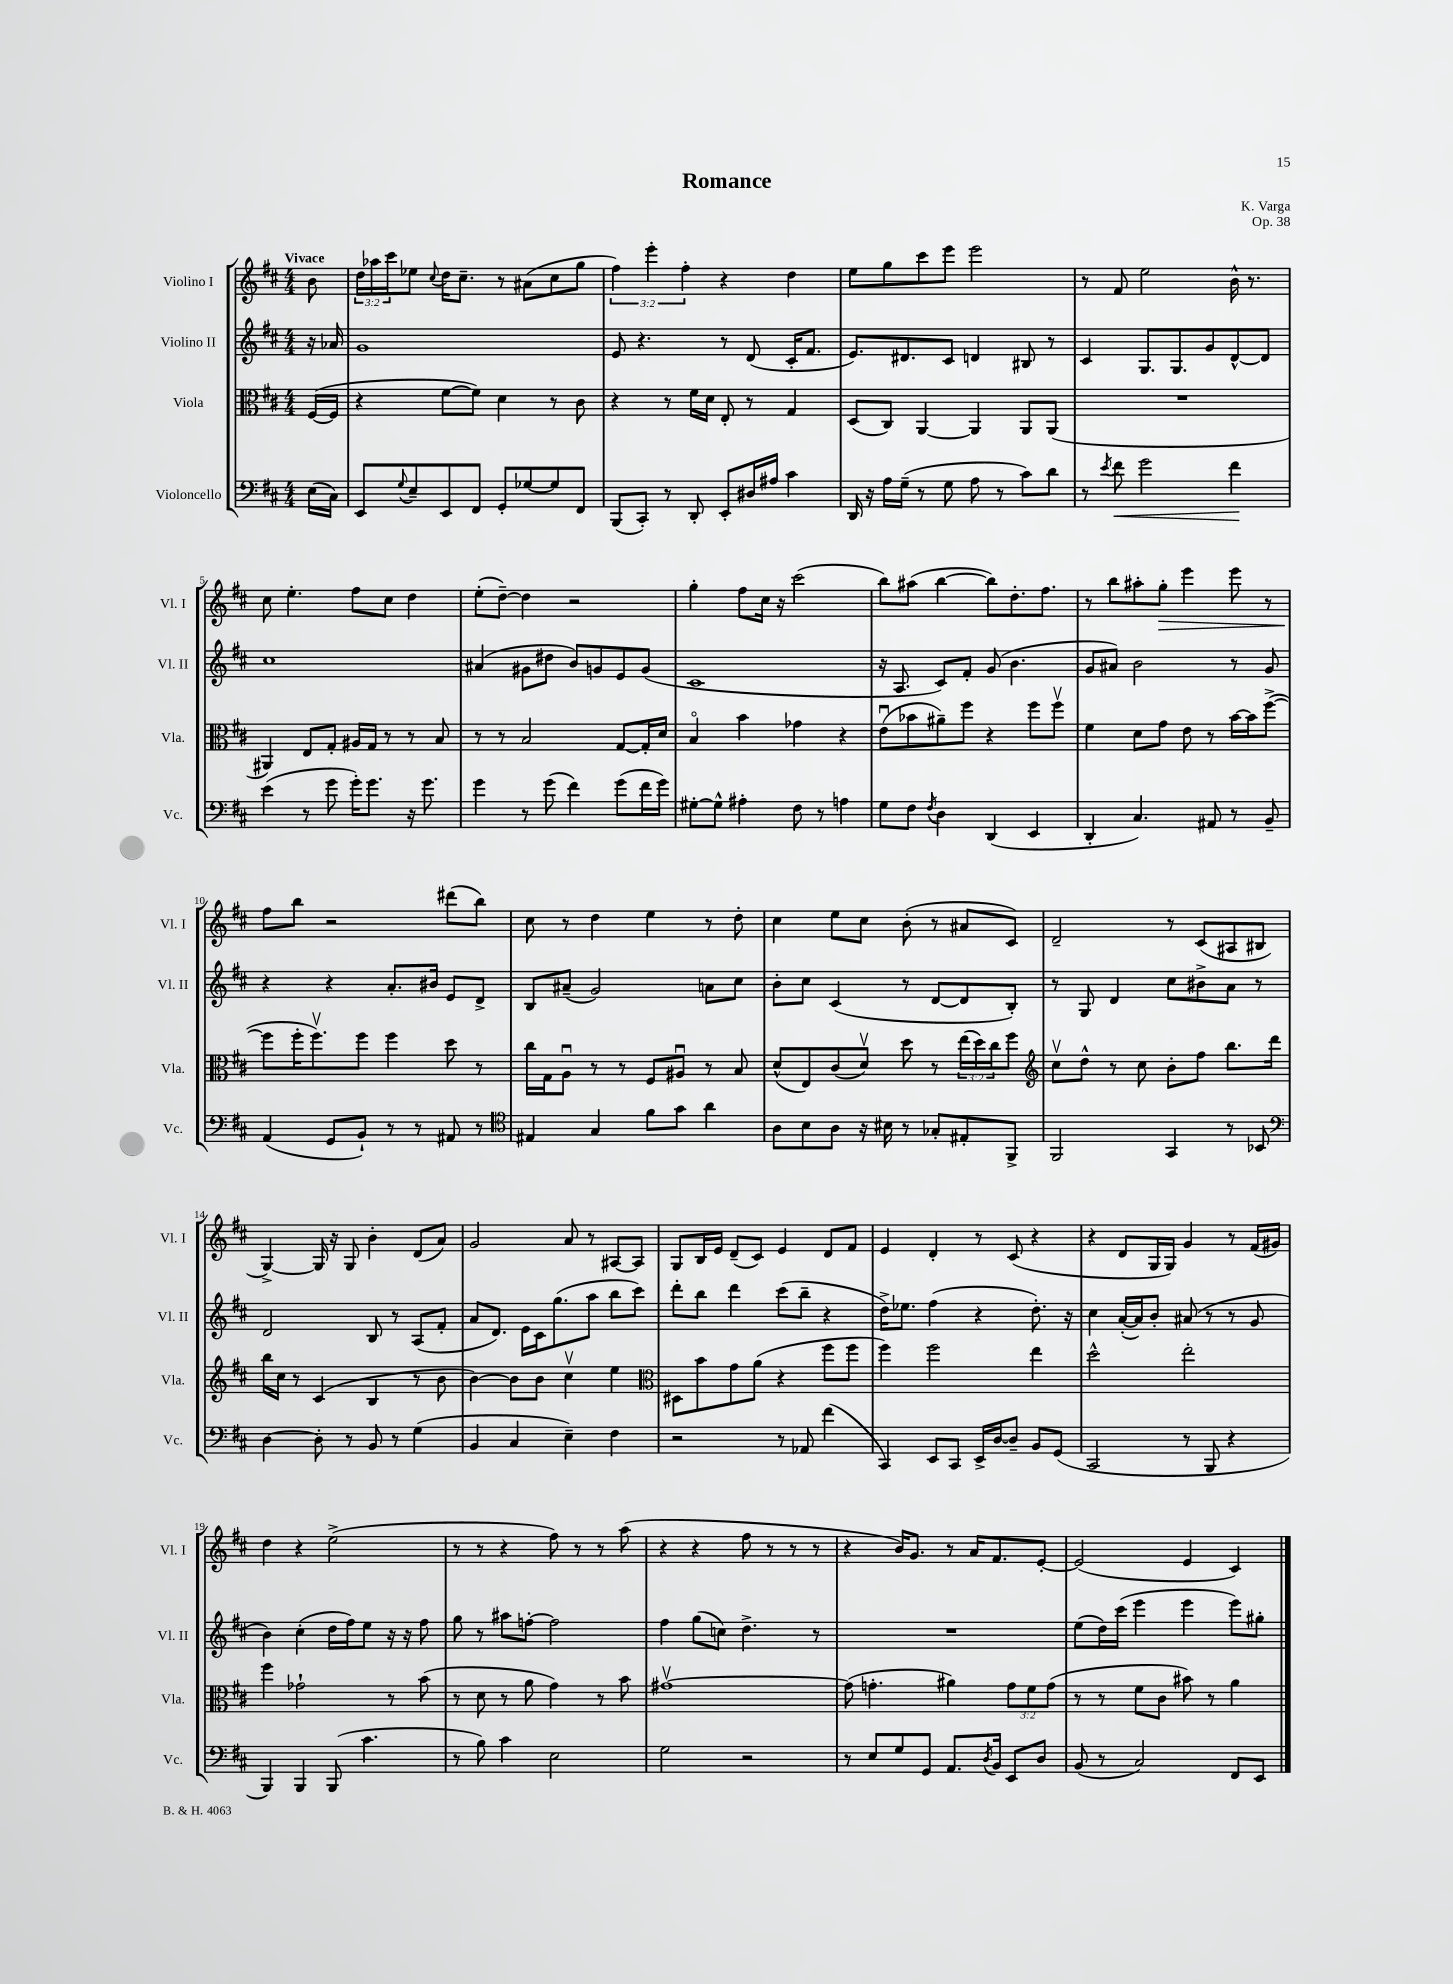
\header { title = "Romance" composer = "K. Varga" opus = "Op. 38" }
<<
\new StaffGroup <<
\new Staff = "s0" \with { instrumentName = "Violino I" shortInstrumentName = "Vl. I" } {
    \clef treble \key d \major \numericTimeSignature \time 4/4 \override Staff.TupletNumber.text = #tuplet-number::calc-fraction-text \partial 8 \tempo "Vivace"
    b'8 |
    \tuplet 3/2 { d''16 aes''16 cis'''16 } ees''8 \appoggiatura { cis''8 } d''16 cis''8.-- r8 ais'8( cis''8 g''8 |
    \tuplet 3/2 { fis''4) e'''4-. fis''4-. } r4 d''4 |
    e''8 g''8 cis'''8 e'''8 e'''2 |
    r8 fis'8 e''2 b'16-^ r8. |
    cis''8 e''4.-. fis''8 cis''8 d''4 |
    e''8-.( d''8~--) d''4 r2 |
    g''4-. fis''8 cis''16 r16 cis'''2( |
    b''8) ais''8( b''4~ b''8) d''8.-. fis''8. |
    r8 b''8 ais''8-. g''8-.\> e'''4 e'''8 r8 |
    fis''8\! b''8 r2 dis'''8( b''8) |
    cis''8 r8 d''4 e''4 r8 d''8-. |
    cis''4 e''8 cis''8 b'8-.( r8 ais'8 cis'8) |
    d'2-- r8 cis'8( ais8 bis8 |
    g4~->) g16 r16 g8 b'4-. d'8( a'8) |
    g'2 a'8 r8 ais8~ ais8 |
    g8 b16 e'16 d'8--( cis'8) e'4 d'8 fis'8 |
    e'4 d'4-. r8 cis'8( r4 |
    r4 d'8 g16 g16) g'4 r8 fis'16( gis'16) |
    d''4 r4 e''2->( |
    r8 r8 r4 fis''8) r8 r8 a''8( |
    r4 r4 fis''8 r8 r8 r8 |
    r4 b'16) g'8. r8 a'16 fis'8. e'8~-. |
    e'2( e'4 cis'4) \bar "|." |
}
\new Staff = "s1" \with { instrumentName = "Violino II" shortInstrumentName = "Vl. II" } {
    \clef treble \key d \major \numericTimeSignature \time 4/4 \partial 8
    r16 aes'16 |
    g'1 |
    e'8 r4. r8 d'8( cis'16-. fis'8. |
    e'8.) dis'8. cis'8 d'4 bis8 r8 |
    cis'4 g8. g8. g'8 d'8~-^ d'8 |
    cis''1 |
    ais'4( gis'8 dis''8 b'8) g'8 e'8 g'8( |
    cis'1 |
    r16 a8. cis'8) fis'8-. g'8( b'4. |
    g'8 ais'8) b'2 r8 g'8 |
    r4 r4 a'8.-. bis'16 e'8 d'8-> |
    b8 ais'8--( g'2) a'8 cis''8 |
    b'8-. cis''8 cis'4( r8 d'8~ d'8 b8-.) |
    r8 g8 d'4 cis''8 bis'8-> a'8 r8 |
    d'2 b8 r8 a8( fis'8-. |
    a'8 d'8.) e'16 cis'16 g''8.( a''8 b''8 cis'''8) |
    d'''8-. b''8 d'''4 cis'''8( b''8-- r4 |
    d''16->) ees''8. fis''4( r4 d''8.-.) r16 |
    cis''4 a'16~-.( a'16) b'8-. ais'8( r8 r8 g'8 |
    b'4) cis''4-.( d''16 fis''16) e''8 r16 r16 fis''8 |
    g''8 r8 ais''8 f''8~-. f''2 |
    fis''4 g''8( c''8) d''4.-> r8 |
    R1 |
    e''8( d''16) cis'''16( e'''4 e'''4 e'''8) gis''8-. \bar "|." |
}
\new Staff = "s2" \with { instrumentName = "Viola" shortInstrumentName = "Vla." } {
    \clef alto \key d \major \numericTimeSignature \time 4/4 \override Staff.TupletNumber.text = #tuplet-number::calc-fraction-text \partial 8
    fis16~( fis16 |
    r4 fis'8~ fis'8) d'4 r8 cis'8 |
    r4 r8 fis'16 d'16 e8-. r8 g4 |
    d8( cis8) a,4~ a,4 a,8 a,8( |
    R1 |
    ais,4) e8 g8-. ais16 g16 r8 r8 b8 |
    r8 r8 b2 g8~ g16-. d'16 |
    b4\flageolet b'4 ges'4 r4 |
    e'8\downbow( bes'8 ais'8--) fis''8 r4 fis''8 fis''8\upbow |
    fis'4 d'8 g'8 e'8 r8 b'16~ b'16 fis''8~->( |
    fis''8 fis''16-. fis''8.\upbow) fis''8 fis''4 d''8 r8 |
    cis''16 g16 a8\downbow r8 r8 fis8 ais8\downbow r8 b8 |
    d'8-^( e8) cis'8( d'8\upbow) d''8 r8 \tuplet 3/2 { e''16( d''16) cis''16 } fis''8 |
    \clef treble cis''8\upbow d''8-^ r8 cis''8 b'8-. fis''8 b''8. d'''16 |
    b''16 cis''16 r8 cis'4( b4 r8 b'8 |
    b'4~) b'8 b'8 cis''4\upbow e''4 |
    \clef alto dis8 b'8 g'8 a'8( r4 fis''8 fis''8 |
    fis''4) fis''2 e''4 |
    d''2-^ e''2-. |
    fis''4 ges'2-! r8 b'8( |
    r8 d'8 r8 a'8 g'4) r8 b'8 |
    gis'1~\upbow |
    gis'8( g'4.-. ais'4) \tuplet 3/2 { g'8 fis'8 g'8( } |
    r8 r8 fis'8 cis'8 bis'8) r8 a'4 \bar "|." |
}
\new Staff = "s3" \with { instrumentName = "Violoncello" shortInstrumentName = "Vc." } {
    \clef bass \key d \major \numericTimeSignature \time 4/4 \partial 8
    e16( cis16) |
    e,8 \appoggiatura { g8 } e8-- e,8 fis,8 g,8-. ges8~ ges8 fis,8 |
    b,,8( cis,8-.) r8 d,8-. e,8-. dis16 ais16 cis'4 |
    d,16 r16 a16 g16--( r8 g8 a8 r8 cis'8) d'8 |
    r8 \acciaccatura { e'8 } fis'8\< g'2 fis'4\! |
    e'4( r8 g'8 g'16-.) g'8. r16 g'8. |
    g'4 r8 g'8( fis'4) g'8( fis'16 g'16) |
    gis8~-. gis8-^ ais4-. fis8 r8 a4 |
    g8 fis8 \acciaccatura { fis8 } d4 d,4( e,4 |
    d,4-. cis4.) ais,8 r8 b,8-- |
    a,4( g,8 b,8-!) r8 r8 ais,8 r8 |
    \clef tenor eis4 g4 fis'8 g'8 a'4 |
    a8 b8 a8 r16 bis16 r8 ges8-. eis8-. fis,8-> |
    fis,2 g,4 r8 bes,8 |
    \clef bass d4~ d8-. r8 b,8 r8 g4( |
    b,4 cis4 e4--) fis4 |
    r2 r8 aes,8 fis'4( |
    cis,4) e,8 cis,8 e,16-> d16~ d8-- b,8 g,8( |
    cis,2 r8 b,,8 r4 |
    b,,4) b,,4 b,,8( cis'4. |
    r8 b8) cis'4 e2 |
    g2 r2 |
    r8 e8 g8 g,8 a,8. \acciaccatura { d8 } b,16 e,8 d8 |
    b,8( r8 cis2) fis,8 e,8 \bar "|." |
}
>>
>>
